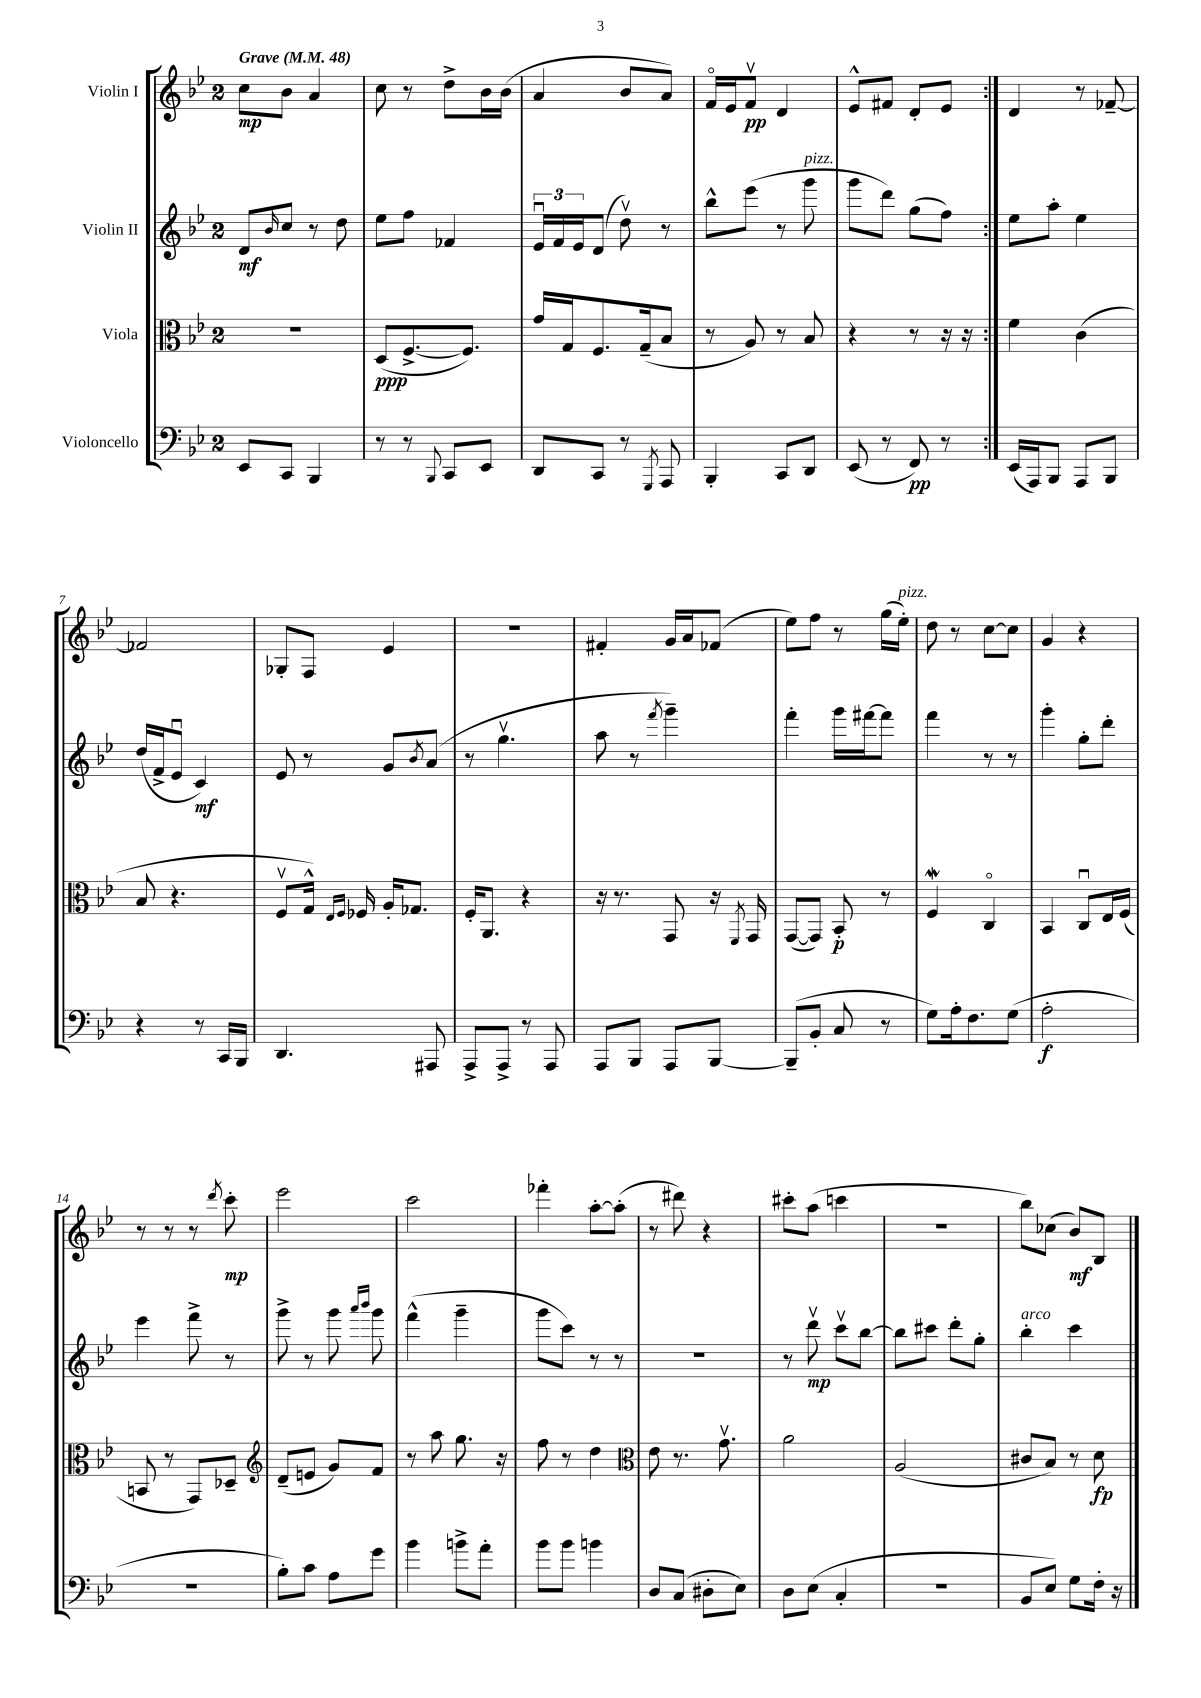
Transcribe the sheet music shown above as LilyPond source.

<<
\new StaffGroup <<
\new Staff = "s0" \with { instrumentName = "Violin I" } {
    \clef treble \key bes \major \once \override Staff.TimeSignature.style = #'single-digit \time 2/4 \tempo "Grave" 4 = 48
    \repeat volta 2 { c''8\mp bes'8 a'4 |
    c''8 r8 d''8-> bes'16 bes'16( |
    a'4 bes'8 a'8) |
    f'16\flageolet ees'16 f'8\upbow\pp d'4 |
    ees'8-^ fis'8 d'8-. ees'8 | }
    d'4 r8 fes'8~-- |
    fes'2 |
    ges8-. f8 ees'4 |
    r2 |
    fis'4-. g'16 a'16 fes'8( |
    ees''8) f''8 r8 g''16( ees''16-.^\markup { \italic "pizz." }) |
    d''8 r8 c''8~ c''8 |
    g'4 r4 |
    r8 r8 r8 \acciaccatura { d'''8 } c'''8-.\mp |
    ees'''2 |
    c'''2 |
    fes'''4-. a''8~-. a''8-.( |
    r8 dis'''8) r4 |
    cis'''8-. a''8( c'''4 |
    r2 |
    bes''8) ces''8( bes'8\mf) bes8 \bar "|." |
}
\new Staff = "s1" \with { instrumentName = "Violin II" } {
    \clef treble \key bes \major \once \override Staff.TimeSignature.style = #'single-digit \time 2/4
    \repeat volta 2 { d'8\mf \grace { bes'16 } c''8 r8 d''8 |
    ees''8 f''8 fes'4 |
    \tuplet 3/2 { ees'16\downbow f'16 ees'16 } d'8( d''8\upbow) r8 |
    bes''8-^ ees'''8( r8 g'''8^\markup { \italic "pizz." } |
    g'''8 d'''8) g''8( f''8) | }
    ees''8 a''8-. ees''4 |
    d''16( f'16-> ees'8\downbow c'4\mf) |
    ees'8 r8 g'8 \acciaccatura { bes'8 } a'8( |
    r8 g''4.\upbow |
    a''8 r8 \acciaccatura { f'''8 } g'''4--) |
    f'''4-. g'''16 fis'''16~ fis'''8 |
    f'''4 r8 r8 |
    g'''4-. g''8-. d'''8-. |
    ees'''4 f'''8-> r8 |
    g'''8-> r8 g'''8 \grace { a'''16 bes'''16 } g'''8 |
    f'''4-^( g'''4-- |
    g'''8 c'''8) r8 r8 |
    r2 |
    r8 d'''8\upbow\mp c'''8\upbow bes''8~ |
    bes''8 cis'''8 d'''8-. g''8-. |
    bes''4-.^\markup { \italic "arco" } c'''4 \bar "|." |
}
\new Staff = "s2" \with { instrumentName = "Viola" } {
    \clef alto \key bes \major \once \override Staff.TimeSignature.style = #'single-digit \time 2/4
    \repeat volta 2 { R2 |
    d8\ppp( f8.~-> f8.) |
    g'16 g16 f8. g16--( bes8 |
    r8 a8) r8 bes8 |
    r4 r8 r16 r16 | }
    f'4 c'4( |
    bes8 r4. |
    f8\upbow g16-^) \grace { ees16 f16 } fes16 a16-. ges8. |
    f16-. a,8. r4 |
    r16 r8. g,8 r16 \acciaccatura { f,8 } g,16 |
    g,8~( g,8) bes,8-.\p r8 |
    f4\mordent c4\flageolet |
    bes,4 c8\downbow ees16 f16( |
    b,8 r8 g,8) des8-- |
    \clef treble d'8--( e'8 g'8) f'8 |
    r8 a''8 g''8. r16 |
    f''8 r8 d''4 |
    \clef alto ees'8 r8. g'8.\upbow |
    a'2 |
    a2( |
    cis'8 bes8) r8 d'8\fp \bar "|." |
}
\new Staff = "s3" \with { instrumentName = "Violoncello" } {
    \clef bass \key bes \major \once \override Staff.TimeSignature.style = #'single-digit \time 2/4
    \repeat volta 2 { ees,8 c,8 bes,,4 |
    r8 r8 \appoggiatura { bes,,8 } c,8 ees,8 |
    d,8 c,8 r8 \acciaccatura { g,,8 } a,,8 |
    bes,,4-. c,8 d,8 |
    ees,8( r8 f,8\pp) r8 | }
    ees,16( a,,16) bes,,8 a,,8 bes,,8 |
    r4 r8 c,16 bes,,16 |
    d,4. ais,,8 |
    a,,8-> a,,8-> r8 a,,8 |
    a,,8 bes,,8 a,,8 bes,,8~ |
    bes,,8--( bes,8-. c8 r8 |
    g8) a16-. f8. g8( |
    a2-.\f |
    r2 |
    bes8-.) c'8 a8 g'8 |
    bes'4 b'8-> a'8-. |
    bes'8 bes'8 b'4 |
    d8 c8( dis8-. ees8) |
    d8 ees8( c4-. |
    r2 |
    bes,8 ees8) g8 f16-. r16 \bar "|." |
}
>>
>>
